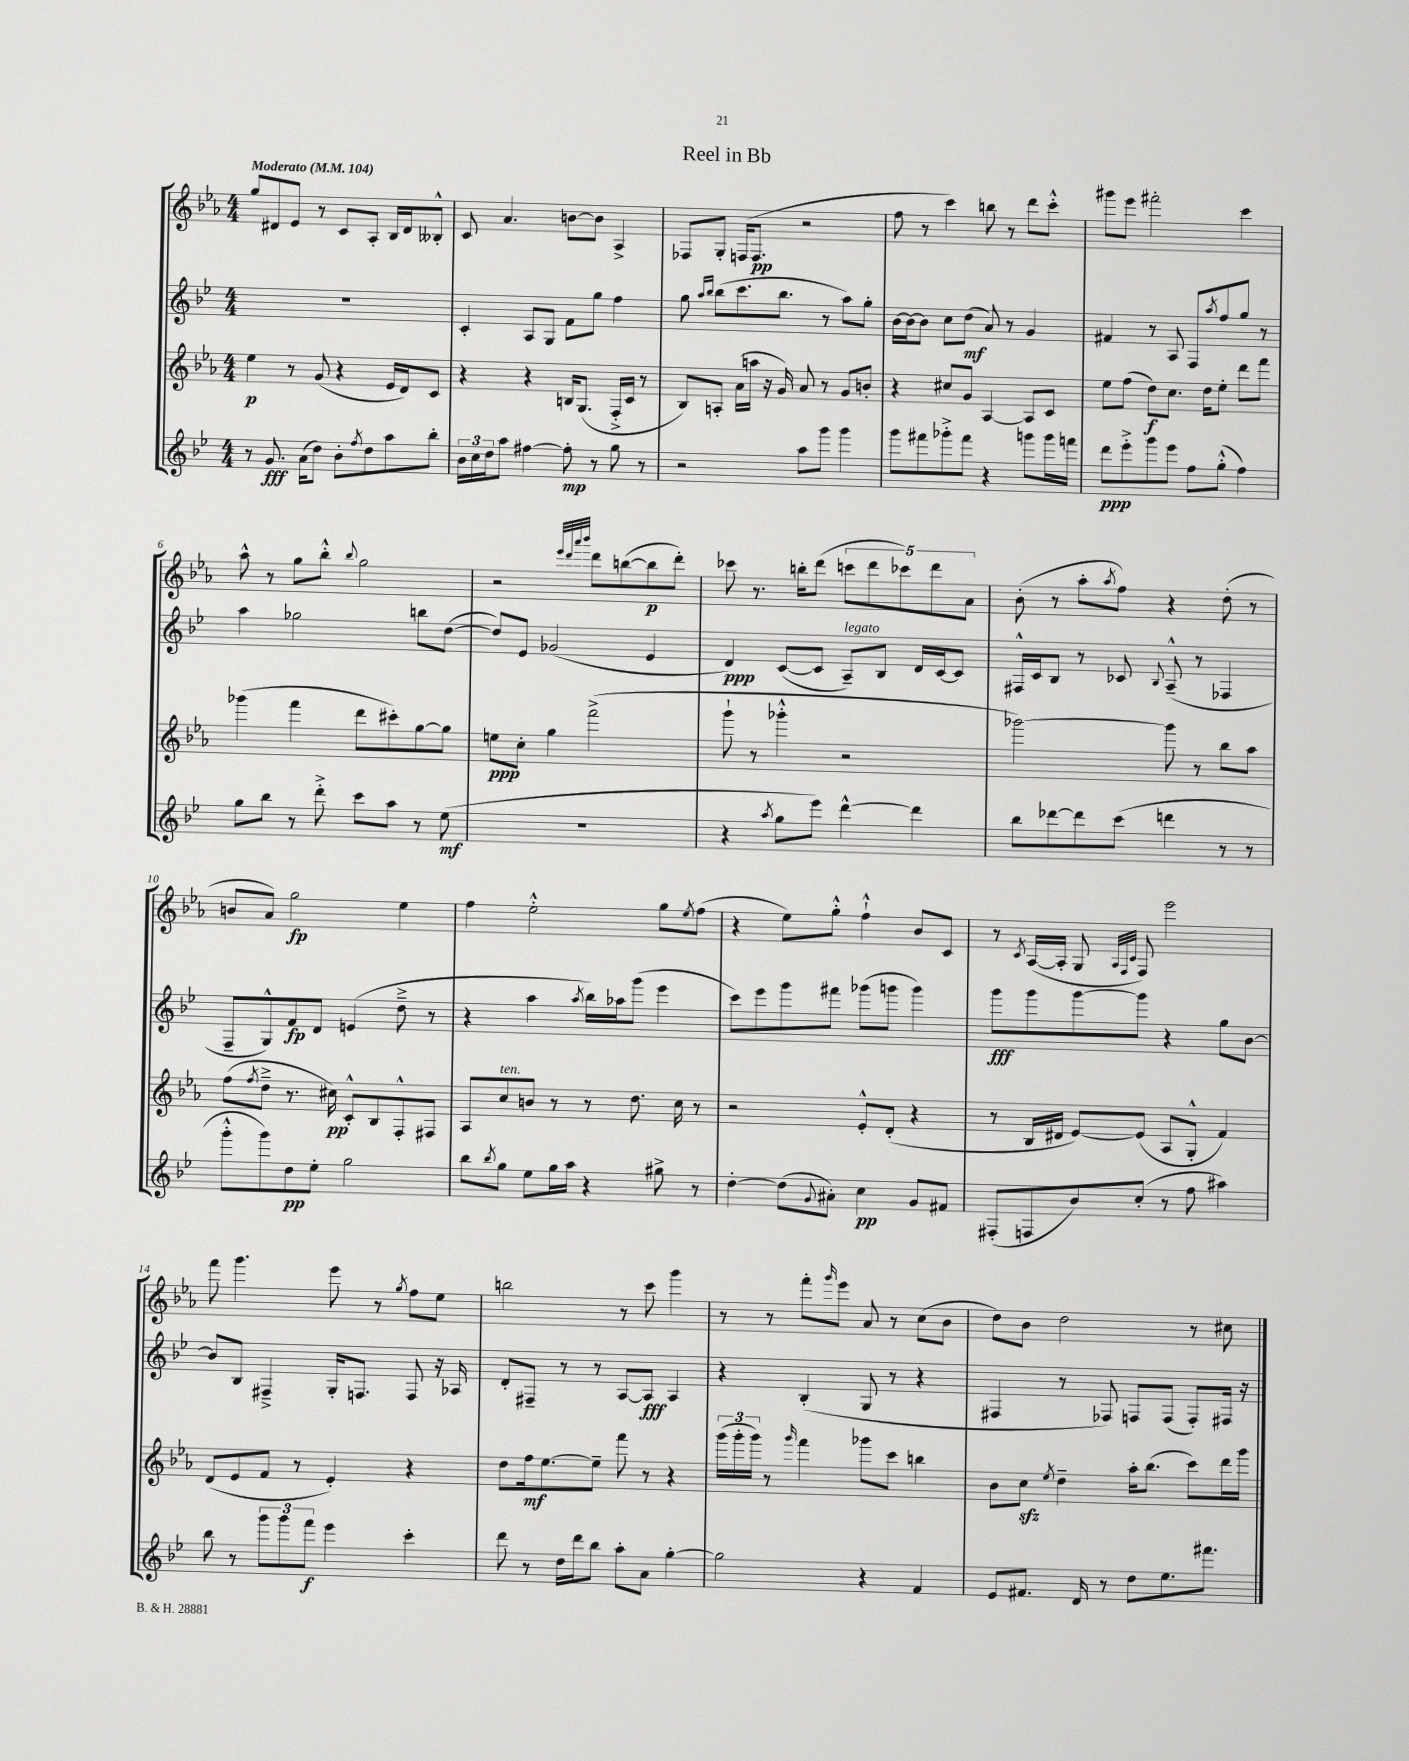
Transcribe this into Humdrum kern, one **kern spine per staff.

**kern	**dynam	**kern	**dynam	**kern	**dynam	**kern	**dynam
*part4	*part4	*part3	*part3	*part2	*part2	*part1	*part1
*staff4	*staff4	*staff3	*staff3	*staff2	*staff2	*staff1	*staff1
*clefG2	*	*clefG2	*	*clefG2	*	*clefG2	*
*k[b-e-]	*	*k[b-e-a-]	*	*k[b-e-]	*	*k[b-e-a-]	*
*M4/4	*	*M4/4	*	*M4/4	*	*M4/4	*
*MM104	*	*MM104	*	*MM104	*	*MM104	*
=1	=1	=1	=1	=1	=1	=1	=1
!	!	!	!	!	!	!LO:TX:a:B:t=Moderato	!
8r	.	4ee-\	p	1r	.	8gg/L	.
8.g/	fff	.	.	.	.	8d#X/	.
.	.	8r	.	.	.	8e-/J	.
(16a\KL	.	.	.	.	.	.	.
8dd\J)	.	(8g/	.	.	.	8r	.
8b-'\L	.	4r	.	.	.	8c/L	.
8qff/	.	.	.	.	.	.	.
8dd\	.	.	.	.	.	8A-'/J	.
8aa\	.	16e-/LL	.	.	.	16B-/LL	.
.	.	16d/J)	.	.	.	16d#/J	.
8bb-'\J	.	8c/J	.	.	.	8B--X'^^/J	.
=2	=2	=2	=2	=2	=2	=2	=2
24b-\LL	.	4r	.	4c'/	.	8c/	.
24cc\	.	.	.	.	.	.	.
24dd\J	.	.	.	.	.	.	.
8aa\J	.	.	.	.	.	4.a-/	.
[4ff#X\	.	4r	.	8A/L	.	.	.
.	.	.	.	8G/J	.	.	.
8ff#'\]	mp	16Bn/KL	.	8f\L	.	[8bn\L	.
.	.	(8.G/J	.	.	.	.	.
8r	.	.	.	8gg\J	.	8b\J]	.
8gg\	.	16F'^/LL	.	4ff\	.	4A-^/	.
.	.	16c/JJ	.	.	.	.	.
8r	.	8r	.	.	.	.	.
=3	=3	=3	=3	=3	=3	=3	=3
2r	.	8B-/L)	.	8gg\	.	8F-X/L	.
.	.	.	.	16qqaa/LL	.	.	.
.	.	.	.	16qqbb-/JJ	.	.	.
.	.	8An'/J	.	(8bb-\L	.	8G'/J	.
.	.	(16a-\LL	.	8.ccc\	.	(16Fn/KL	.
.	.	16aan\JJ	.	.	.	8.F/J	pp
.	.	16r	.	.	.	.	.
.	.	16g/)	.	8.bb-\J	.	.	.
8aa\L	.	8a-/	.	.	.	2r	.
8ggg\J	.	8r	.	8r	.	.	.
4ggg\	.	8g/L	.	8aa\L)	.	.	.
.	.	8bn'/J	.	8gg'\J	.	.	.
=4	=4	=4	=4	=4	=4	=4	=4
8ggg\L	.	4r	.	[16b-\LL	.	8ff\	.
.	.	.	.	16b-\J_	.	.	.
8fff#X\	.	.	.	8b-\J]	.	8r	.
8ggg-X'^\	.	8cc#X/L	.	8cc\L	.	4ccc\)	.
8fff#\J	.	8g/J	.	(8dd\J	mf	.	.
4r	.	[4A-/	.	8a/)	.	8bbn\	.
.	.	.	.	8r	.	8r	.
8gggn\L	.	8A-/L]	.	4g/	.	8ddd\L	.
16ggg\L	.	8c/J	.	.	.	8ccc'^^\J	.
16fffn\JJ	.	.	.	.	.	.	.
=5	=5	=5	=5	=5	=5	=5	=5
8ddd\L	ppp	8ee-\L	.	4f#X/	.	8ggg#X\L	.
8eee-'^\	.	(8ff\J	.	.	.	8eee-\J	.
8ggg\	.	8dd\L)	f	8r	.	2fff#X'\	.
8eee-\J	.	8.cc\J	.	8A/	.	.	.
8ff\L	.	.	.	8F/L	.	.	.
.	.	16dd\KL	.	.	.	.	.
.	.	.	.	8qaa/	.	.	.
(8gg'^^\J	.	8ee-'\J	.	8ff/	.	.	.
4ff\)	.	8ddd\L	.	8gg/J	.	4ccc\	.
.	.	8fff\J	.	8r	.	.	.
!!LO:LB:g=z
=6	=6	=6	=6	=6	=6	=6	=6
8gg\L	.	(4ggg-X\	.	4aa\	.	8aa-^^\	.
8bb-\J	.	.	.	.	.	8r	.
8r	.	4fff\	.	2gg-X\	.	8gg\L	.
8ddd'^\	.	.	.	.	.	8bb-'^^\J	.
.	.	.	.	.	.	8qqbb-/	.
8ccc\L	.	8ddd\L	.	.	.	2gg\	.
8aa\J	.	8ccc#X'\)	.	.	.	.	.
8r	.	[8gg\	.	8bbn\L	.	.	.
(8ee-\	mf	8gg\J]	.	([8dd\J	.	.	.
=7	=7	=7	=7	=7	=7	=7	=7
1r	.	8een\L	ppp	8dd/L])	.	2r	.
.	.	8cc'\J	.	8e-/J	.	.	.
.	.	4gg\	.	(2g-X/	.	.	.
.	.	.	.	.	.	32qqeee-/LLL	.
.	.	.	.	.	.	32qqddd/	.
.	.	.	.	.	.	32qqaaa-/	.
.	.	.	.	.	.	32qqbbb-/JJJ	.
.	.	(2fff^\	.	.	.	8ddd\L	.
.	.	.	.	.	.	([8bbn\	.
.	.	.	.	4e-/	.	8bb\]	p
.	.	.	.	.	.	8ddd'\J)	.
=8	=8	=8	=8	=8	=8	=8	=8
4r	.	8ggg`\	.	4d/)	ppp	8ccc-X\	.
.	.	8r	.	.	.	8.r	.
8qaa/	.	.	.	.	.	.	.
8gg\L	.	4ggg-X'^^\	.	([8c/L	.	.	.
.	.	.	.	.	.	16bbn'\KL	.
8eee-\J)	.	.	.	8c/J]	.	(8ddd\J	.
!	!	!	!	!LO:TX:a:i:t=legato	!	!	!
[4ddd^^\	.	2r	.	8A~/L)	.	10cccn\L	.
.	.	.	.	.	.	10ddd\	.
.	.	.	.	8B-/J	.	.	.
.	.	.	.	.	.	10ccc-X\)	.
4ddd\]	.	.	.	16d/LL	.	.	.
.	.	.	.	.	.	10ddd\	.
.	.	.	.	[16c/J	.	.	.
.	.	.	.	8c/J]	.	.	.
.	.	.	.	.	.	10a-\J	.
=9	=9	=9	=9	=9	=9	=9	=9
8bb-\L	.	[2ggg-X\)	.	16F#X^^/LL	.	(8b-'\	.
.	.	.	.	16c/J	.	.	.
[8ddd-X\	.	.	.	8B-/J	.	8r	.
8ddd-\]	.	.	.	8r	.	8aa-'\L	.
.	.	.	.	.	.	8qaa-/	.
(8ccc\J	.	.	.	8c-X/	.	8ff\J)	.
.	.	.	.	8qqB-/	.	.	.
4dddn\	.	8ggg-\]	.	(8A~^^/	.	4r	.
.	.	8r	.	8r	.	.	.
8r	.	8bb-\L	.	4F-X/	.	(8dd'\	.
8r	.	8aa-\J	.	.	.	8r	.
!!LO:LB:g=z
=10	=10	=10	=10	=10	=10	=10	=10
8ggg'^^\L	.	(8ff\L	.	8F~/L	.	8bn/L	.
.	.	8qff/	.	.	.	.	.
8ggg\)	.	8dd~^\J	.	8G^^/)	.	8a-/J)	.
8dd\	pp	8.r	.	8f/	fp	2gg\	fp
8ee-'\J	.	.	.	8d/J	.	.	.
.	.	16cc#X\)	pp	.	.	.	.
2gg\	.	8c'^^/L	.	(4en/	.	.	.
.	.	8B-/	.	.	.	.	.
.	.	8F'^^/	.	8dd~^\	.	4ee-\	.
.	.	8F#X/J	.	8r	.	.	.
=11	=11	=11	=11	=11	=11	=11	=11
8bb-\L	.	8A-/L	.	4r	.	4ff\	.
8qbb-/	.	.	.	.	.	.	.
!	!	!LO:TX:a:i:t=ten.	!	!	!	!	!
8gg\J	.	8cc/	.	.	.	.	.
8ee-\L	.	8bn/J	.	4aa\	.	2ee-'^^\	.
16gg\L	.	8r	.	.	.	.	.
16aa\JJ	.	.	.	.	.	.	.
.	.	.	.	8qaa/	.	.	.
4r	.	8r	.	16bb-\LL)	.	.	.
.	.	.	.	16aa-X\J	.	.	.
.	.	8.dd\	.	(8ggg\J	.	.	.
8gg#X^\	.	.	.	4eee-\	.	8gg\L	.
.	.	16cc\	.	.	.	.	.
.	.	.	.	.	.	8qee-/	.
8r	.	8r	.	.	.	(8ff\J	.
=12	=12	=12	=12	=12	=12	=12	=12
[4dd'\	.	2r	.	8ccc\L)	.	4r	.
.	.	.	.	8eee-\	.	.	.
(8dd\L]	.	.	.	8ggg\	.	8ee-\L)	.
8qqg/	.	.	.	.	.	.	.
8a#X'\J)	.	.	.	8fff#X\J	.	8gg'^^\J	.
4cc\	pp	8e-'^^/L	.	(8ggg-X\L	.	4ff`^^\	.
.	.	(8d'/J	.	8gggn\J	.	.	.
8g/L	.	4r	.	4ggg\)	.	8b-/L	.
8f#X/J	.	.	.	.	.	8c/J	.
=13	=13	=13	=13	=13	=13	=13	=13
(8F#X'/L	.	8r	.	8ggg\L	fff	8r	.
.	.	.	.	.	.	8qc/	.
8Fn/	.	16B-/LL	.	8ggg\	.	([16A-/LL	.
.	.	16d#X/JJ	.	.	.	16A-'/JJ]	.
8b-/)	.	[8e-/L)	.	[8ggg\	.	8G/	.
.	.	.	.	.	.	32qqA-/LLL	.
.	.	.	.	.	.	32qqF/	.
.	.	.	.	.	.	32qqc/JJJ	.
(8cc'/J	.	(8e-/J]	.	8ggg\J]	.	8F/)	.
8r	.	8A-/L	.	4r	.	2eee-\	.
8ff\	.	8G'^^/J	.	.	.	.	.
4aa#X\)	.	4f/)	.	8gg\L	.	.	.
.	.	.	.	[8b-\J	.	.	.
!!LO:LB:g=z
=14	=14	=14	=14	=14	=14	=14	=14
8bb-\	.	(8d/L	.	8b-/L]	.	8fff\	.
8r	.	8e-/	.	8B-/J	.	4.ggg\	.
12ggg\L	.	8f/J	.	4F#X~^/	.	.	.
12ggg\	.	.	.	.	.	.	.
.	.	8r	.	.	.	.	.
12fff\J	f	.	.	.	.	.	.
4eee-\	.	4e-'/)	.	16G'/KL	.	8eee-\	.
.	.	.	.	8.Fn/J	.	.	.
.	.	.	.	.	.	8r	.
.	.	.	.	.	.	8qgg/	.
4ccc'\	.	4r	.	8F/	.	8ff\L	.
.	.	.	.	16r	.	8ee-\J	.
.	.	.	.	16A-X/	.	.	.
=15	=15	=15	=15	=15	=15	=15	=15
8ddd\	.	8dd\L	.	8d'/L	.	2bbn\	.
8r	.	16ff\k	mf	8F#X~/J	.	.	.
.	.	[8.ee-\	.	.	.	.	.
16dd\LL	.	.	.	8r	.	.	.
16ddd\J	.	.	.	.	.	.	.
8bb-\J	.	8ee-~\J]	.	8r	.	.	.
8aa'\L	.	8fff\	.	[8A/L	.	8r	.
8a\J	.	8r	.	8A/J]	fff	8ccc\	.
[4gg'\	.	4r	.	4A/	.	4ggg\	.
=16	=16	=16	=16	=16	=16	=16	=16
2gg\]	.	(24ggg\LL	.	4r	.	8r	.
.	.	24ggg'\	.	.	.	.	.
.	.	24ggg\JJ)	.	.	.	.	.
.	.	8r	.	.	.	8r	.
.	.	16qqggg/	.	.	.	.	.
.	.	4fff\	.	(4B-'/	.	8fff'\L	.
.	.	.	.	.	.	16qqggg/	.
.	.	.	.	.	.	8eee-\J	.
4r	.	8ggg-X\L	.	8G/	.	8a-/	.
.	.	8ccc\J	.	8r	.	8r	.
4f/	.	4bbn\	.	4r	.	(8cc\L	.
.	.	.	.	.	.	8b-\J	.
=17	=17	=17	=17	=17	=17	=17	=17
8e-/L	.	8b-\L	.	4F#X/	.	8dd\L)	.
8.f#X/J	.	8cczz\J	.	.	.	8b-\J	.
.	.	8qee-/	.	.	.	.	.
.	.	4dd~\	.	8r	.	2dd\	.
16d/	.	.	.	.	.	.	.
8r	.	.	.	8F-X/)	.	.	.
8dd\L	.	16aa-'\KL	.	8Fn/L	.	.	.
.	.	(8.bb-\J	.	.	.	.	.
8.ee-\	.	.	.	(8F/J	.	.	.
.	.	8ccc\L)	.	8F'/L)	.	8r	.
8.fff#X\J	.	.	.	.	.	.	.
.	.	16ddd\L	.	16F#X/Jk	.	8cc#X\	.
.	.	16ggg\JJ	.	16r	.	.	.
==	==	==	==	==	==	==	==
*-	*-	*-	*-	*-	*-	*-	*-
